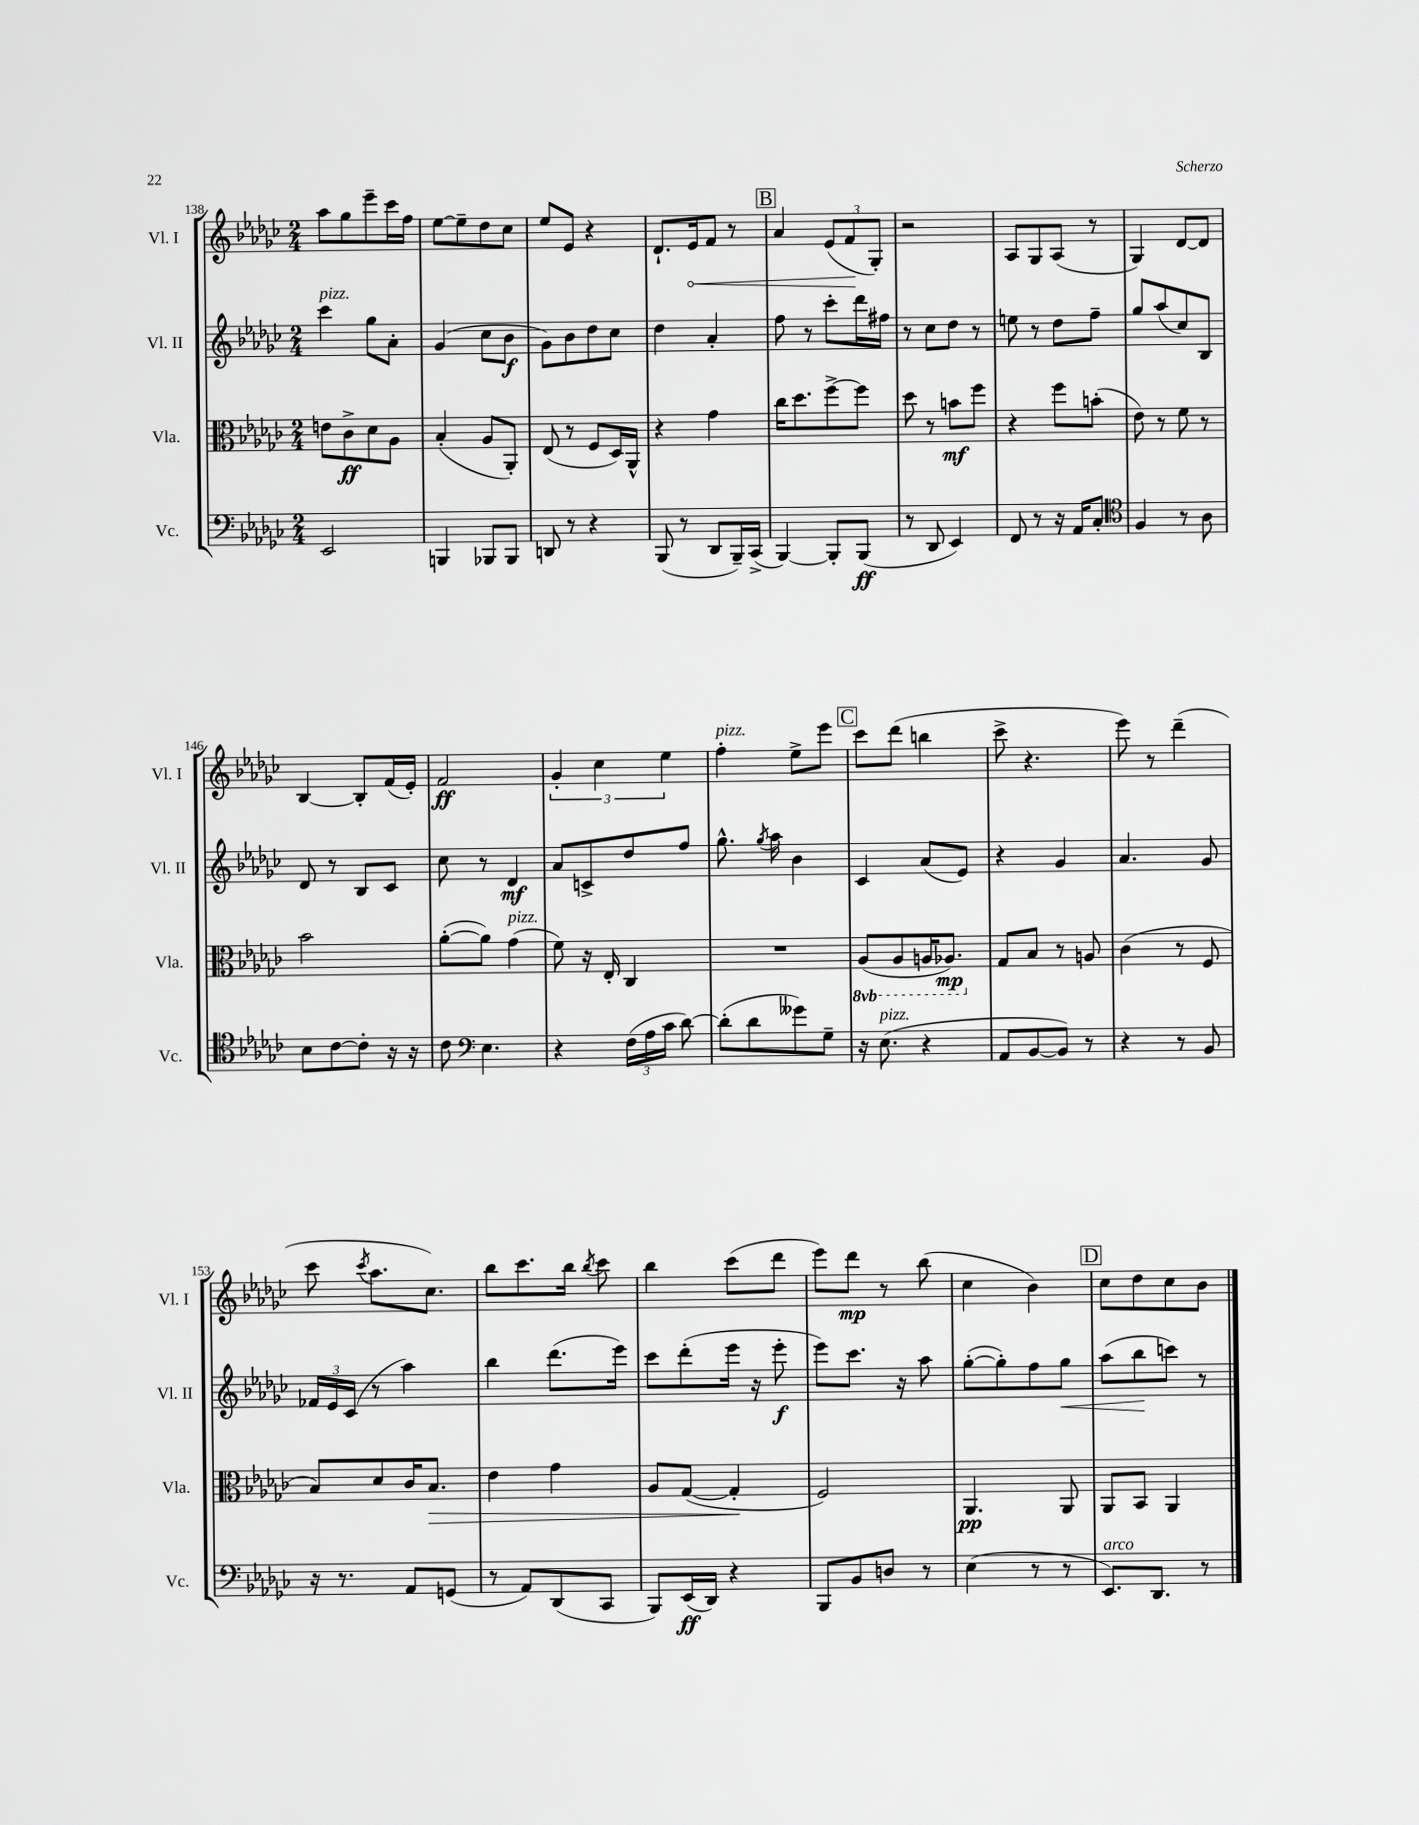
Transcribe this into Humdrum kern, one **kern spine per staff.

**kern	**kern	**kern	**kern
*staff4	*staff3	*staff2	*staff1
*clefF4	*clefC3	*clefG2	*clefG2
*k[b-e-a-d-g-c-]	*k[b-e-a-d-g-c-]	*k[b-e-a-d-g-c-]	*k[b-e-a-d-g-c-]
*M2/4	*M2/4	*M2/4	*M2/4
2EE-	8e	4ccc-	8aa-
.	8c-^	.	8gg-
.	8d-	8gg-	8eee-~
.	8A-	8a-'	16ccc-
.	.	.	16ff
=	=	=	=
4BBB	(4B-'	(4g-	[8ee-
.	.	.	8ee-~]
8BBB-	8A-	8cc-	8dd-
8BBB-	8AA-')	8b-	8cc-
=	=	=	=
8DD	(8E-	8g-)	8ee-
8r	8r	8b-	8e-
4r	8F	8dd-	4r
.	16D-)	8cc-	.
.	16AA-^^	.	.
=	=	=	=
(8BBB-	4r	4dd-	8.d-`
8r	.	.	.
.	.	.	16e-
8DD-	4g-	4a-'	8f
16BBB-~)	.	.	8r
(16CC-^	.	.	.
=	=	=	=
[4BBB-)	16cc-	8ff	4a-
.	8.dd-	.	.
.	.	8r	.
8BBB-']	[8ff^	8ccc-'	(12e-
.	.	.	12f
(8BBB-	8ff]	16ddd-	.
.	.	.	12G-')
.	.	16ff#	.
=	=	=	=
8r	8dd-	8r	2r
8DD-	8r	8cc-	.
4EE-)	8b	8dd-	.
.	8ff	8r	.
=	=	=	=
8FF	4r	8ee	8A-
8r	.	8r	8G-
16r	8ff	8dd-	(8A-
16AA-	.	.	.
8C-'	(8b'	8ff~	8r
=	=	=	=
*clefC4	*	*	*
4F	8e-)	8gg-	4G-)
.	8r	(8aa-	.
8r	8f	8cc-)	[8d-
8A-	8r	8B-	8d-]
=	=	=	=
8B-	2b-	8d-	[4B-
[8c-	.	8r	.
8c-']	.	8B-	8B-']
16r	.	8c-	(16f
16r	.	.	16e-')
=	=	=	=
8c-	([8a-'	8cc-	2f
*clefF4	*	*	*
4.E-	8a-])	8r	.
.	(4g-	4d-	.
=	=	=	=
4r	8f)	8a-	6g-'
.	16r	8c^	.
.	.	.	6cc-
.	16E-'	.	.
(24F	4C-	8dd-	.
24A-	.	.	.
24c-	.	.	6ee-
[8d-)	.	8ff	.
=	=	=	=
(8d-']	2r	8.gg-^^	4ff'
8d-	.	.	.
.	.	8qgg-	.
.	.	16aa-	.
8g--)	.	4b-	8ee-^
8G-~	.	.	8eee-
=	=	=	=
16r	(8AA-	4c-	8ccc-
(8.E-	.	.	.
.	8AA-	.	(8ddd-
4r	16AA	(8a-	4bb
.	8.AA-)	.	.
.	.	8e-)	.
=	=	=	=
8AA-	8G-	4r	8ccc-^
[8BB-	8B-	.	4.r
8BB-])	8r	4g-	.
8r	8A	.	.
=	=	=	=
4r	(4c-	4.a-	8eee-)
.	.	.	8r
8r	8r	.	(4ddd-~
8BB-	8F	8g-	.
=	=	=	=
16r	8B-)	24f-	8ccc-
.	.	24e-	.
8.r	.	.	.
.	.	(24c-	.
.	.	.	8qccc-
.	8d-	8r	8.aa-
8AA-	16c-	4aa-)	.
.	8.B-	.	8.cc-)
(8GG	.	.	.
=	=	=	=
8r	4e-	4bb-	8bb-
8AA-)	.	.	8.ccc-
(8DD-	4g-	(8.ddd-	.
.	.	.	16bb-
.	.	.	8qbb-
8CC-	.	.	8ccc-
.	.	16eee-)	.
=	=	=	=
8BBB-)	8A-	8ccc-	4bb-
(16EE-	([8G-	(8ddd-'	.
16DD-)	.	.	.
4r	4G-']	16eee-	(8ccc-
.	.	16r	.
.	.	8eee-'	8ddd-
=	=	=	=
8BBB-	2F)	8eee-)	8eee-)
8BB-	.	8.ccc-	8ddd-
8D	.	.	8r
.	.	16r	.
8r	.	8aa-	(8bb-
=	=	=	=
(4E-	4.AA-	([8gg-'	4cc-
.	.	8gg-'])	.
8r	.	8ff	4b-)
8r	8AA-	8gg-	.
=	=	=	=
8.EE-)	8AA-	(8aa-	8cc-
.	8BB-	8bb-	8dd-
8.DD-	.	.	.
.	4AA-	8ccc)	8cc-
8r	.	8r	8b-
==	==	==	==
*-	*-	*-	*-
